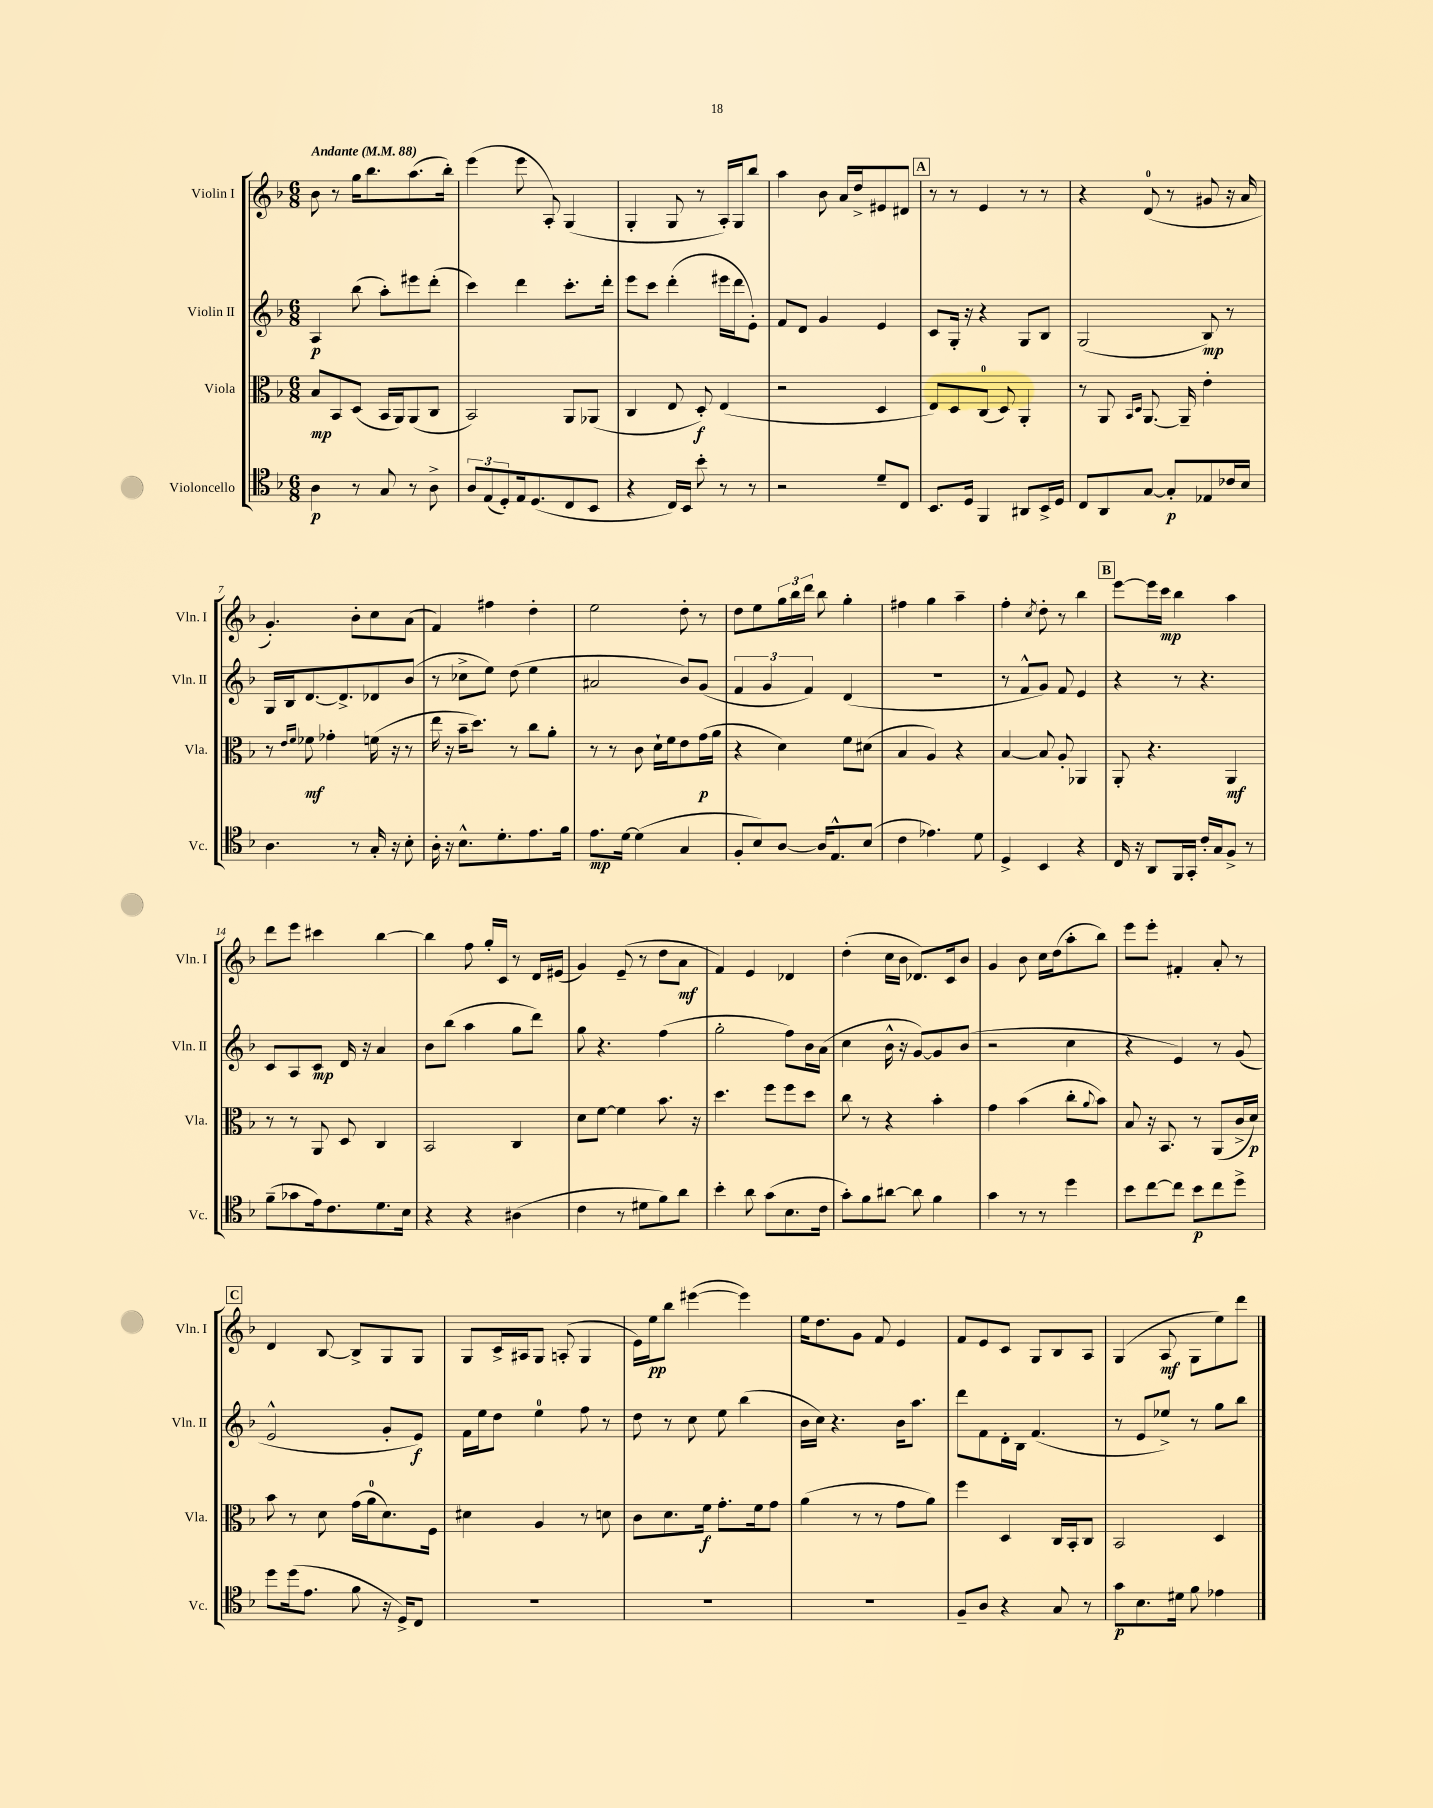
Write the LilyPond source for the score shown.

<<
\new StaffGroup <<
\new Staff = "s0" \with { instrumentName = "Violin I" shortInstrumentName = "Vln. I" } {
    \clef treble \key f \major \numericTimeSignature \time 6/8 \tempo "Andante" 4 = 88
    bes'8 r8 g''16 bes''8. a''8.( bes''16-.) |
    e'''4( e'''8 a8-.) g4( |
    g4-. g8 r8 a16-.) g16 bes''8 |
    a''4 bes'8 a'16 d''16-> eis'8 dis'8 |
    \mark \markup { \box "A" } r8 r8 e'4 r8 r8 |
    r4 d'8-0( r8 gis'8 r16 a'16 |
    g'4.-.) bes'8-. c''8 a'8( |
    f'4) fis''4 d''4-. |
    e''2 d''8-. r8 |
    d''8 e''8 \tuplet 3/2 { g''16 bes''16 d'''16 } bes''8 g''4-. |
    fis''4 g''4 a''4-- |
    f''4-. \acciaccatura { c''8 } d''8-. r8 bes''4 |
    \mark \markup { \box "B" } e'''8~ e'''16 c'''16\mp bes''4 a''4 |
    d'''8 e'''8 cis'''4 bes''4~ |
    bes''4 f''8 g''16-. c'16 r8 d'16 eis'16( |
    g'4) e'8--( r8 d''8 a'8\mf |
    f'4) e'4 des'4 |
    d''4-.( c''16 bes'16 des'8.) c'16 bes'8 |
    g'4 bes'8 c''16 d''16( a''8-. bes''8) |
    e'''8 e'''8-. fis'4-. a'8-. r8 |
    \mark \markup { \box "C" } d'4 bes8~ bes8-> g8 g8 |
    g8 c'16-> ais16 g8 a8-.( g4 |
    e'16) e''16\pp bes''8 eis'''4~( eis'''4) |
    e''16 d''8. g'8 f'8 e'4 |
    f'8 e'8 c'8 g8 bes8 a8 |
    g4( a8\mf g8 e''8) d'''8 \bar "|." |
}
\new Staff = "s1" \with { instrumentName = "Violin II" shortInstrumentName = "Vln. II" } {
    \clef treble \key f \major \numericTimeSignature \time 6/8
    a4\p bes''8( a''8-.) eis'''8 d'''8-.( |
    c'''4) d'''4 c'''8.-. d'''16-. |
    e'''8 c'''8 d'''4-.( eis'''16 d'''16 e'8-.) |
    f'8 d'8 g'4 e'4 |
    \mark \markup { \box "A" } c'8 g16-. r16 r4 g8 bes8 |
    g2( bes8\mp) r8 |
    g16 bes16 d'8.~ d'8.-> des'8 bes'8( |
    r8 ces''8-> e''8) d''8( e''4 |
    ais'2 bes'8) g'8( |
    \tuplet 3/2 { f'4 g'4 f'4) } d'4( |
    R2. |
    r8 f'8-^ g'8) f'8 e'4 |
    \mark \markup { \box "B" } r4 r8 r4. |
    c'8 a8 c'8\mp d'16 r16 a'4 |
    bes'8 bes''8( a''4 g''8 d'''8) |
    g''8 r4. f''4( |
    g''2-. f''8) bes'16 a'16( |
    c''4 bes'16-^ r16 g'8~) g'8 bes'8( |
    r2 c''4 |
    r4 e'4) r8 g'8( |
    \mark \markup { \box "C" } e'2-^ g'8-. e'8\f) |
    f'16 e''16 d''8 e''4-0 f''8 r8 |
    d''8 r8 c''8 e''8 bes''4( |
    bes'16 c''16) r4. bes'16 a''8. |
    d'''8 f'8 d'16-. bes16 f'4.( |
    r8 e'8 ees''8->) r8 g''8 bes''8 \bar "|." |
}
\new Staff = "s2" \with { instrumentName = "Viola" shortInstrumentName = "Vla." } {
    \clef alto \key f \major \numericTimeSignature \time 6/8
    bes8\mp bes,8 d8( bes,16 a,16) a,8( c8 |
    bes,2) a,8 aes,8( |
    c4 e8 d8-.\f) e4( |
    r2 d4 |
    \mark \markup { \box "A" } e8) d8 c8-0( d8) a,4-. |
    r8 a,8 \grace { bes,16 d16 } a,8.~ a,16-- e'4-. |
    r8 \grace { e'16 f'16 } fes'8\mf ges'4-. f'16( r16 r8 |
    e''16 r16 bes'16-- d''8.) r8 c''8 a'8-. |
    r8 r8 c'8 d'16-! f'16 e'8 g'16\p( a'16 |
    r4 d'4) f'8 dis'8( |
    bes4 a4) r4 |
    bes4~ bes8 a8-. aes,4 |
    \mark \markup { \box "B" } a,8-. r4. a,4\mf |
    r8 r8 a,8 d8 c4 |
    bes,2 c4 |
    d'8 f'8~ f'4 bes'8. r16 |
    d''4. f''8 f''8 d''8 |
    c''8 r8 r4 bes'4-. |
    g'4 bes'4( c''8-. \appoggiatura { a'8 } bes'8) |
    bes8 r16 bes,8. r8 a,8( c'16-> d'16\p) |
    \mark \markup { \box "C" } bes'8 r8 d'8 g'16( a'16-0 d'8.) f16 |
    dis'4 a4 r8 d'8 |
    c'8 d'8. f'16\f g'8.-. f'16 g'8 |
    a'4( r8 r8 g'8 a'8) |
    f''4 d4 c16 bes,16-. c8 |
    bes,2 d4 \bar "|." |
}
\new Staff = "s3" \with { instrumentName = "Violoncello" shortInstrumentName = "Vc." } {
    \clef tenor \key f \major \numericTimeSignature \time 6/8
    a4\p r8 g8 r8 a8-> |
    \tuplet 3/2 { a8 e8( d8-.) } e16 d8.( c8 bes,8 |
    r4 c16) bes,16 bes'8-. r8 r8 |
    r2 d'8-- c8 |
    \mark \markup { \box "A" } bes,8. d16 f,4 ais,8 bes,16-> d16 |
    c8 a,8 g8~ g8-.\p ees8 ces'16 bes16 |
    a4. r8 g16-. r16 bes8-. |
    a16-. r16 bes8.-^ d'8.-. e'8. f'16 |
    e'8.\mp d'16~ d'4( g4 |
    f8-. bes8) a8~ a16 e8.-^ bes8( |
    c'4 ees'4.) d'8 |
    d4-> bes,4 r4 |
    \mark \markup { \box "B" } c16 r16 a,8 f,16 g,16-. c'16-. g16 f8-> r8 |
    f'8--( ges'8 e'16) c'8. d'8. bes16 |
    r4 r4 ais4( |
    c'4 r8 dis'8 f'8) a'8 |
    bes'4-. a'8 g'8( bes8. c'16 |
    g'8-.) f'8 ais'8~ ais'8 f'4 |
    g'4 r8 r8 d''4 |
    bes'8 c''8~ c''8 bes'8\p c''8 d''8-> |
    \mark \markup { \box "C" } d''8 d''16( e'8. f'8 r16 d16->) c8 |
    R2. |
    R2. |
    R2. |
    f8-- a8 r4 g8 r8 |
    g'8\p bes8. dis'16 f'8 ees'4 \bar "|." |
}
>>
>>
